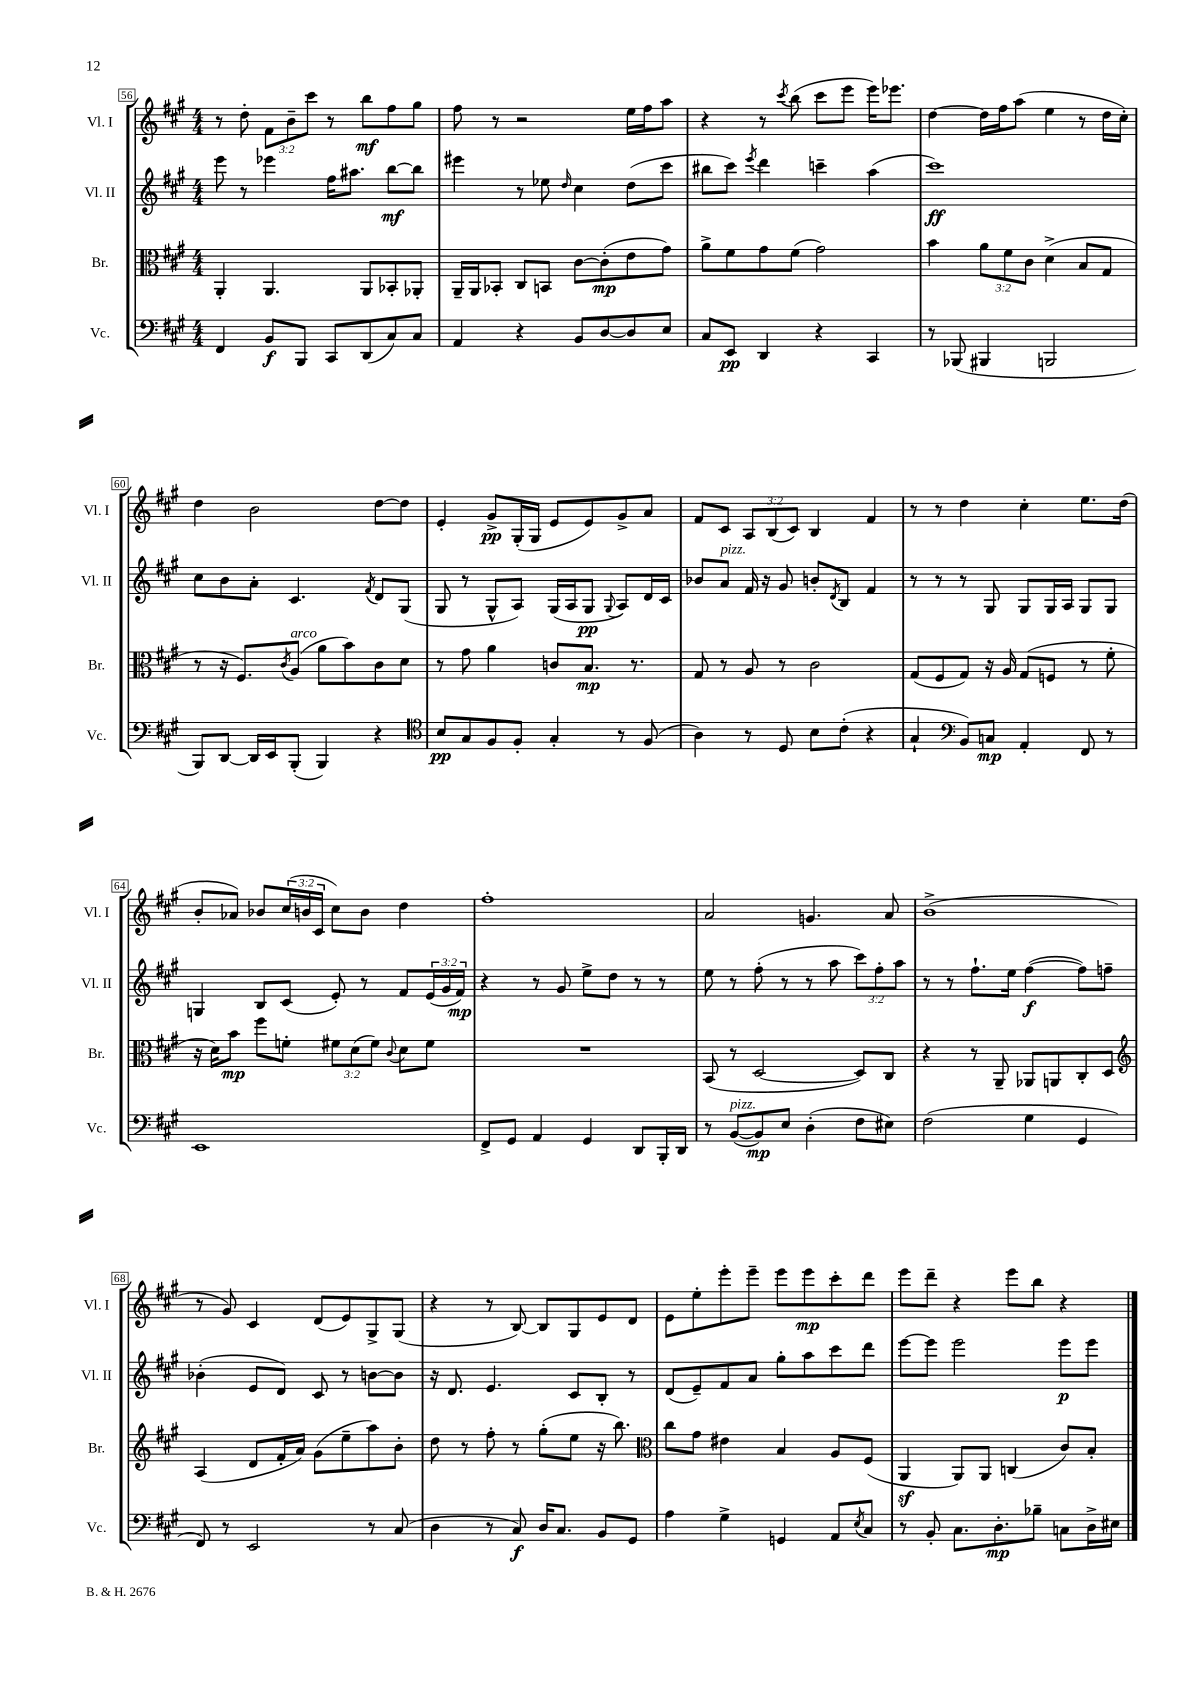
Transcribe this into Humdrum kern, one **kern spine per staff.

**kern	**kern	**kern	**kern
*staff4	*staff3	*staff2	*staff1
*clefF4	*clefC3	*clefG2	*clefG2
*k[f#c#g#]	*k[f#c#g#]	*k[f#c#g#]	*k[f#c#g#]
*M4/4	*M4/4	*M4/4	*M4/4
4FF#/	4AA'/	8eee\	8r
.	.	8r	8dd'\
8BB/L	4.AA/	4eee-\	12f#\L
.	.	.	12b~\
8BBB/J	.	.	.
.	.	.	12ccc#\J
8CC#/L	.	16ff#\LK	8r
.	.	8.aa#\J	.
(8DD/	8AA/L	.	8bb\L
8C#/)	8BB-'/	[8bb\L	8ff#\
8C#/J	8AA-'/J	8bb\]J	8gg#\J
=	=	=	=
4AA/	16AA~/LL	4eee#\	8ff#\
.	16AA/J	.	.
.	8BB-'/J	.	8r
4r	8C#/L	8r	2r
.	8BB/J	8ee-\	.
.	.	16qqdd/	.
8BB/L	[8c#\L	4cc#\	.
[8D/	(8c#'\]	.	.
8D/]	8e\	(8dd\L	16ee\LL
.	.	.	16ff#\J
8E/J	8g#\J)	8ccc#\J	8aa\J
=	=	=	=
8C#/L	8a^\L	8bb#\L	4r
8EE/J	8f#\	8ccc#\J)	.
.	.	8qeee/	.
4DD/	8g#\	4ddd\	8r
.	.	.	8qccc#/
.	(8f#\J	.	(8bb\
4r	2g#\)	4ccc~\	8ccc#\L
.	.	.	8eee\J
4CC#/	.	(4aa\	16eee\LK)
.	.	.	8.eee-\J
=	=	=	=
8r	4b\	1ccc#)	[4dd\
(8BBB-/	.	.	.
4BBB#/	12a\L	.	16dd\]LL
.	.	.	16ff#\J
.	12f#\	.	.
.	.	.	(8aa\J
.	12c#\J	.	.
2BBB/	(4d^\	.	4ee\
.	8B/L	.	8r
.	8G#/J	.	16dd\LL
.	.	.	16cc#'\JJ)
=	=	=	=
8BBB/L)	8r	8cc#\L	4dd\
[8DD/J	16r	8b\	.
.	8.F#/L)	.	.
16DD/]LL	.	8a'\J	2b\
16EE/J	.	.	.
.	8qc#/	.	.
(8BBB'/J	(8A/J	4.c#/	.
4BBB/)	8a\L	.	.
.	8b\)	.	.
.	.	8qf#/	.
4r	8c#\	8d/L	[8dd\L
.	8d\J	(8G#/J	8dd\]J
=	=	=	=
*clefC4	*	*	*
8B/L	8r	8G#/	4e'/
8G#/	8g#\	8r	.
8F#/	4a\	8G#^^/L	8g#^/L
8F#'/J	.	8A/J)	(16G#'/L
.	.	.	16G#/JJ
4G#'/	8c/L	(16G#/LL	8e/L
.	.	16A/J	.
.	8.B/J	8G#/J	8e/)
.	.	8qqG#/	.
8r	.	8A/L)	8g#^/
.	8.r	.	.
(8F#/	.	16d/L	8a/J
.	.	16c#/JJ	.
=	=	=	=
4A\)	8G#/	8b-/L	8f#/L
.	8r	8a/J	8c#/J
8r	8A/	16f#/	12A/L
.	.	16r	.
.	.	.	(12B/
8D/	8r	8g#/	.
.	.	.	12c#/J)
8B\L	2c#\	8b'/L	4B/
.	.	8qd/	.
(8c#'\J	.	8B/J	.
4r	.	4f#/	4f#/
=	=	=	=
4G#`/	(8G#/L	8r	8r
.	8F#/	8r	8r
*clefF4	*	*	*
8BB/L)	8G#/J)	8r	4dd\
8C/J	16r	8G#/	.
.	16A/	.	.
4AA'/	(8G#/L	8G#/L	4cc#'\
.	8F/J	16G#/L	.
.	.	16A/JJ	.
8FF#/	8r	8G#/L	8.ee\L
8r	8f#'\	8G#/J	.
.	.	.	(16dd\Jk
=	=	=	=
1EE	16r	4G/	8b'/L
.	16d\LK)	.	.
.	8b\J	.	8a-/J)
.	8ff#\L	8B/L	8b-/L
.	8f'\J	(8c#/J	(24cc#/L
.	.	.	24b/
.	.	.	24c#/JJ
.	12f#\L	8e'/)	8cc#\L)
.	(12d\	.	.
.	.	8r	8b\J
.	12f#\J)	.	.
.	8qqc#/	.	.
.	8d\L	8f#/L	4dd\
.	8f#\J	(24e/L	.
.	.	24g#/	.
.	.	24f#/JJ)	.
=	=	=	=
8FF#^/L	1r	4r	1ff#'
8GG#/J	.	.	.
4AA/	.	8r	.
.	.	8g#/	.
4GG#/	.	8ee^\L	.
.	.	8dd\J	.
8DD/L	.	8r	.
16BBB'/L	.	8r	.
16DD/JJ	.	.	.
=	=	=	=
8r	(8BB/	8ee\	2a/
([8BB/L	8r	8r	.
8BB/])	[2D/	(8ff#'\	.
8E/J	.	8r	.
(4D'\	.	8r	4.g/
.	.	8aa\	.
8F#\L	8D/]L)	12ccc#\L)	.
.	.	12ff#'\	.
8E#\J)	8C#/J	.	8a/
.	.	12aa\J	.
=	=	=	=
(2F#\	4r	8r	(1b^
.	.	8r	.
.	8r	8.ff#`\L	.
.	8AA~/	.	.
.	.	16ee\Jk	.
4G#\	8AA-/L	([4ff#\	.
.	8AA/	.	.
4GG#/	8C#'/	8ff#\]L)	.
.	8D/J	8ff~\J	.
=	=	=	=
*	*clefG2	*	*
8FF#/)	(4A/	(4b-'\	8r
8r	.	.	8g#/)
2EE/	8d/L	8e/L	4c#/
.	16f#'/L	8d/J)	.
.	16a/JJ)	.	.
.	(8g#\L	8c#/	(8d/L
.	8ee~\	8r	8e/)
8r	8aa\)	[8b\L	8G#^/
(8C#/	8b'\J	8b\]J	(8G#/J
=	=	=	=
4D\	8dd\	16r	4r
.	.	8.d/	.
.	8r	.	.
8r	8ff#'\	4.e/	8r
8C#/)	8r	.	[8B/)
16D/LK	(8gg#'\L	.	8B/]L
8.C#/J	.	.	.
.	8ee\J	8c#/L	8G#/
8BB/L	16r	8B'/J	8e/
.	8.bb\)	.	.
8GG#/J	.	8r	8d/J
=	=	=	=
*	*clefC3	*	*
4A\	8cc#\L	(8d/L	8e\L
.	8g#\J	8e~/)	8ee'\
4G#^\	4e#\	8f#/	8eee'\
.	.	8a/J	8eee~\J
4GG/	4B/	8gg#'\L	8eee\L
.	.	8aa\	8eee\
8AA/L	8A/L	8ccc#\	8ccc#'\
8qE/	.	.	.
8C#/J	(8F#/J	8ddd\J	8ddd\J
=	=	=	=
8r	4AA/	[8eee\L	8eee\L
8BB'/	.	8eee\]J	8ddd~\J
8.C#\L	8AA/L)	2eee\	4r
.	8AA/J	.	.
8.D'\	.	.	.
.	(4C/	.	8eee\L
8B-~\J	.	.	8bb\J
8C\L	8c#/L)	8eee\L	4r
16D^\L	8B'/J	8eee\J	.
16E#\JJ	.	.	.
==	==	==	==
*-	*-	*-	*-
